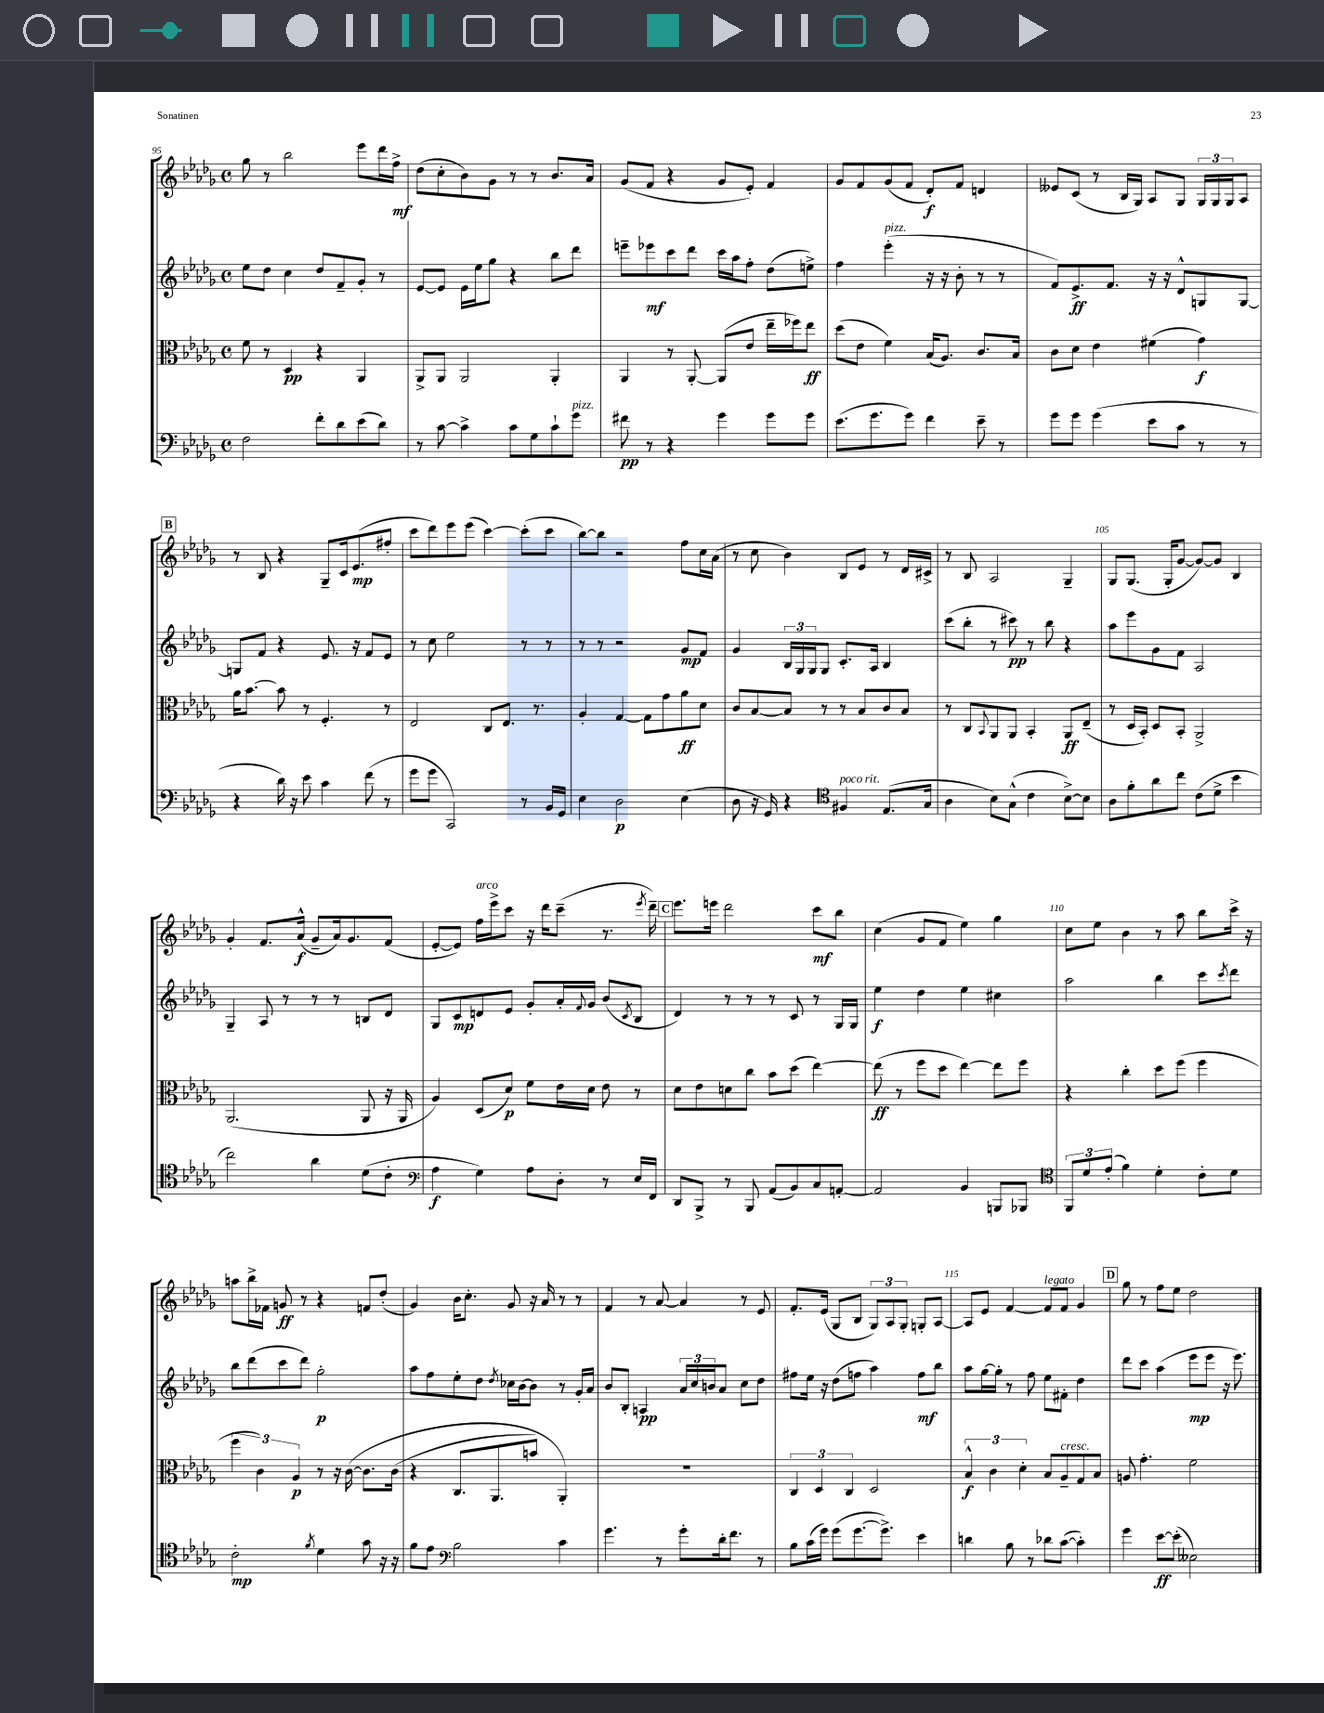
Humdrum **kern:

**kern	**kern	**kern	**kern
*staff4	*staff3	*staff2	*staff1
*clefF4	*clefC3	*clefG2	*clefG2
*k[b-e-a-d-g-]	*k[b-e-a-d-g-]	*k[b-e-a-d-g-]	*k[b-e-a-d-g-]
*M4/4	*M4/4	*M4/4	*M4/4
*met(c)	*met(c)	*met(c)	*met(c)
2F	8f	8ee-	8gg-
.	8r	8dd-	8r
.	4D-	4cc	2bb-
8f'	4r	8dd-	.
8d-	.	8f~	.
(8e-	4AA-	8g-'	8eee-
8d-)	.	8r	16ddd-
.	.	.	16ff^
=	=	=	=
8r	8AA-^	[8e-	(8dd-
[8c	8AA-	8e-]	8cc'
4c^]	2AA-	16e-	8b-)
.	.	16ee-	.
.	.	8gg-	8g-
8c	.	4r	8r
8G-	.	.	8r
8c`	4AA-'	8bb-	8.b-
8g-	.	8ddd-	.
.	.	.	16a-
=	=	=	=
8f#	4AA-	8eee~	(8g-
8r	.	8eee-	8f
4r	8r	8ccc	4r
.	[8AA-'	8ddd-	.
4g-	(8AA-]	16ccc	8g-
.	.	16aa-	.
.	8e-	8ff'	8e-')
8g-	16ee-~	(8dd-	4f
.	16ff-)	.	.
8g-	8ee-	8ee^)	.
=	=	=	=
(8.e-	(8dd-	4ff	8g-
.	8e-	.	8f
8.g-	.	.	.
.	4f)	(4eee-'	(8g-
8g-)	.	.	8f
4f	(16B-	16r	8d-')
.	8.A-)	16r	.
.	.	8b-'	8f
8e-~	8.c	8r	4d
8r	.	8r	.
.	16B-	.	.
=	=	=	=
8g-	8c	8f)	8e--
8g-	8d-	8.e-^	(8c
(4g-	4e-	.	8r
.	.	8.f	.
.	.	.	16B-
.	.	.	16G-)
8e-	(4f#	16r	8A-
.	.	16r	.
8c	.	8d-^^	8G-
8r	4g-)	8G	24G-
.	.	.	24G-
.	.	.	24G-
8r	.	[8G	8A-
=	=	=	=
4r	16a-	8G]	8r
.	[8.b-	.	.
.	.	8f	8B-
16d-)	8b-]	4r	4r
16r	.	.	.
8e-	8r	.	.
4c	4.F'	8.e-	8G-~
.	.	.	16c
.	.	16r	(8.e-
(8f	.	8f	.
8r	8r	8e-	8ff#'
=	=	=	=
8g-	2E-	8r	8ccc
8g-	.	8cc	8ddd-)
2CC)	.	2ee-	8eee-
.	.	.	(8eee-
.	8C	.	[4ccc)
.	8.E-	.	.
8r	.	8r	(8ccc']
.	8.r	.	.
16BB-	.	8r	8ccc
16GG-	.	.	.
=	=	=	=
4E-	4A-'	8r	[8bb-)
.	.	8r	8bb-]
2D-	[4G-	2r	2r
.	8G-]	.	.
.	8g-	.	.
(4E-	8a-	8g-	8ff
.	8d-	8f	16cc
.	.	.	(16a-
=	=	=	=
8D-	8c	4g-	8r
16r	[8B-	.	8cc
16GG-)	.	.	.
4r	8B-]	24B-	4b-)
.	.	24G-	.
.	.	24G-	.
.	8r	8G-	.
*clefC4	*	*	*
4F#	8r	8.c'	8B-
.	8B-	.	8e-
.	.	16A-	.
(8.E-	8c	4B-	8r
.	8B-	.	16d-
16G-	.	.	16c#^
=	=	=	=
4A-	8r	(8ccc	8r
.	8C	8bb-'	8B-
.	8qqBB-	.	.
8B-)	8AA-	8r	2A-
(8G-^^	8AA-	8ccc#)	.
4c	4BB-'	8r	.
.	.	8bb-	.
[8B-^)	8AA-	4r	4G-~
8B-]	(8E-~	.	.
=	=	=	=
8A-	8r	8aa-	8G-
8f'	16D-	8eee-	(8.G-
.	16BB-')	.	.
8a-	8D-	8g-	.
.	.	.	16G-'
8cc	8BB-'	8f	[8g-
(8c	2AA-^	2A-	8g-_)
8d-^	.	.	8g-]
4b-	.	.	4B-
=	=	=	=
2cc)	(2.AA-	4G-~	4g-'
.	.	8A-	8.f
.	.	8r	.
.	.	.	(16a-^^
4a-	.	8r	8g-~
.	.	8r	16a-)
.	.	.	8.g-
(8d-	8AA-	8B	.
8c'	16r	8d-	(8f
.	16AA-	.	.
=	=	=	=
*clefF4	*	*	*
4A-	4A-)	8G-	[8e-'
.	.	8c	8e-])
4G-)	(8D-	8d	16ff
.	.	.	16eee-^
.	8d-)	8e-	8ccc
8A-	8f	8g-'	16r
.	.	.	16ddd-
8D-'	16e-	16a-'	(8ccc~
.	.	8qqf	.
.	16d-	16g-	.
8r	8e-	(8b-	8.r
.	.	8qc	.
16E-	8r	8B-	.
.	.	.	8qeee-
16FF	.	.	16ddd-~)
=	=	=	=
8DD-	8d-	4d-)	8.eee-
8BBB-^	8e-	.	.
.	.	.	16eee
8r	8d	8r	2ddd-
8BBB-	8cc	8r	.
(8AA-	8b-	8r	.
8BB-)	(8dd-	8c	.
8C	[4ee-)	8r	8ccc
[8AA'	.	16G-	8bb-
.	.	16G-	.
=	=	=	=
2AA]	(8ee-]	4ee-	(4cc
.	8r	.	.
.	8ff	4dd-	8g-
.	8dd-	.	8f
4BB-	[4ee-)	4ee-	4ee-)
8BBB	8ee-]	4cc#	4gg-
8BBB-	8ff	.	.
=	=	=	=
*clefC4	*	*	*
12FF	4r	2aa-	8cc
12d-	.	.	.
.	.	.	8ee-
(12e-'	.	.	.
4f)	4cc'	.	4b-
4d-'	8dd-	4bb-	8r
.	(8ff	.	8aa-
8c'	4ff	8ccc	8bb-
.	.	8qccc	.
8d-	.	8ddd-	16ccc^
.	.	.	16r
=	=	=	=
2c'	6ff	8bb-	8aa
.	.	(8ddd-	16bb-^
.	6c)	.	.
.	.	.	16f-
.	.	8ccc	8g
.	6A-	.	.
.	.	8ddd-)	8r
8qf	.	.	.
4d-	8r	2gg-'	4r
.	16r	.	.
.	&([16c	.	.
8g-	8.c]	.	8f
16r	.	.	(8dd-'
16r	(16c	.	.
=	=	=	=
8f	4r	8aa-	4g-)
8e-	.	8ff	.
*clefF4	*	*	*
2B-	8.C	8ee-'	16b-
.	.	.	8.cc'
.	.	8dd-	.
.	8.AA-	.	.
.	.	8qdd-	.
.	.	16cc-	8g-
.	.	[16b-	.
.	8b)	8b-]	16r
.	.	.	16a-
4c	4AA-'&)	8r	8r
.	.	16g-'	8r
.	.	16a-	.
=	=	=	=
4.g-	1r	8b-	4f
.	.	8B-'	.
.	.	4A	8r
8r	.	.	[8a-
8g-'	.	24a-	4a-]
.	.	24cc	.
.	.	24b	.
16d-'	.	8a-	.
8.f	.	.	.
.	.	8cc	8r
8r	.	8dd-	8e-
=	=	=	=
8B-	6C	8ff#	8.f'
(16c	.	16ee-	.
.	6D-	.	.
16g-)	.	16r	(16e-
(8g-	.	(8dd-	8G-
.	6C	.	.
[8.g-	.	8ff	8B-
.	2D-	4aa-)	12G-)
8.g-^])	.	.	.
.	.	.	12A-
.	.	.	12G-'
4e-	.	8ff	8G'
.	.	8bb-	[8A-
=	=	=	=
4d	6B-^^	8aa-	8A-]
.	.	[16gg-	8e-
.	6c	.	.
.	.	16gg-']	.
8B-	.	8r	[4f
.	6d-'	.	.
8r	.	8ff	.
8d-	8B-	8ee-	8f]
([8c	8A-~	8f#'	8f
4c'])	8G-	4dd-	4g-
.	8B-	.	.
=	=	=	=
4g-	8A	8ddd-	8gg-
.	4.g-'	8ccc	8r
[8e-	.	(4aa-	8ff
(8e-']	.	.	8ee-
2E--)	2f	8eee-	2dd-
.	.	8eee-	.
.	.	16r	.
.	.	8.eee-)	.
==	==	==	==
*-	*-	*-	*-
